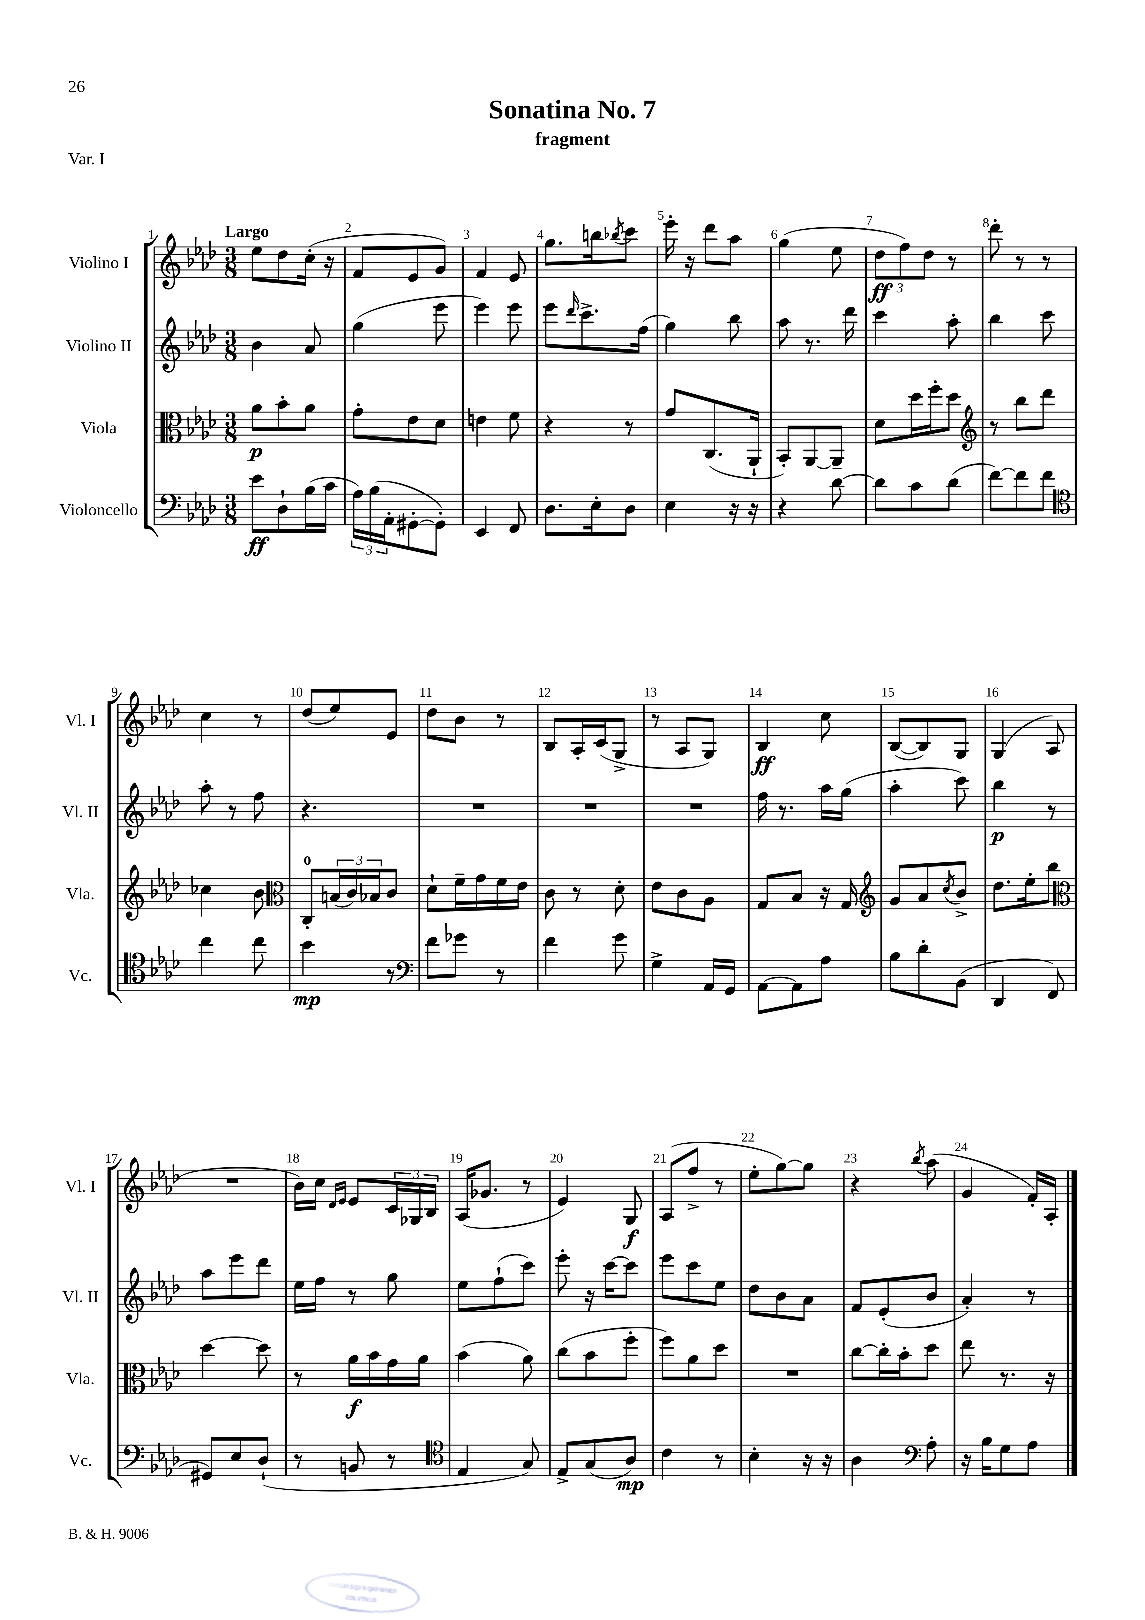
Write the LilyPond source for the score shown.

\header { title = "Sonatina No. 7" subtitle = "fragment" piece = "Var. I" }
<<
\new StaffGroup <<
\new Staff = "s0" \with { instrumentName = "Violino I" shortInstrumentName = "Vl. I" } {
    \clef treble \key aes \major \numericTimeSignature \time 3/8 \tempo "Largo"
    ees''8 des''8 c''16-.( r16 |
    f'8 ees'8 g'8) |
    f'4 ees'8 |
    g''8. b''16 \acciaccatura { bes''8 } c'''8 |
    ees'''16-. r16 des'''8 aes''8 |
    g''4( ees''8 |
    \tuplet 3/2 { des''8\ff f''8) des''8 } r8 |
    des'''8-. r8 r8 |
    c''4 r8 |
    des''8( ees''8) ees'8 |
    des''8 bes'8 r8 |
    bes8 aes16-. c'16( g8-> |
    r8 aes8 g8) |
    bes4\ff c''8 |
    bes8~( bes8) g8 |
    g4( aes8 |
    R4. |
    bes'16) c''16 \grace { des'16 ees'16 } ees'8 \tuplet 3/2 { c'16 ges16 bes16 } |
    aes16( ges'8. r8 |
    ees'4) g8\f |
    aes8( f''8-> r8 |
    ees''8-. g''8~) g''8 |
    r4 \acciaccatura { bes''8 } aes''8( |
    g'4 f'16-.) aes16-. \bar "|." |
}
\new Staff = "s1" \with { instrumentName = "Violino II" shortInstrumentName = "Vl. II" } {
    \clef treble \key aes \major \numericTimeSignature \time 3/8
    bes'4 aes'8 |
    g''4( ees'''8 |
    ees'''4) ees'''8 |
    ees'''8 \grace { des'''16 } c'''8.-> f''16( |
    g''4) bes''8 |
    aes''8 r8. des'''16 |
    c'''4 aes''8-. |
    bes''4 c'''8 |
    aes''8-. r8 f''8 |
    r4. |
    R4. |
    R4. |
    R4. |
    f''16 r8. aes''16 g''16( |
    aes''4-. c'''8) |
    bes''4\p r8 |
    aes''8 ees'''8 des'''8 |
    ees''16 f''16 r8 g''8 |
    ees''8 f''8-!( c'''8) |
    ees'''8-. r16 c'''16~ c'''8 |
    ees'''8 c'''8 ees''8 |
    des''8 bes'8 aes'8 |
    f'8 ees'8-.( bes'8 |
    aes'4-.) r8 \bar "|." |
}
\new Staff = "s2" \with { instrumentName = "Viola" shortInstrumentName = "Vla." } {
    \clef alto \key aes \major \numericTimeSignature \time 3/8
    aes'8\p bes'8-. aes'8 |
    g'8-. ees'8 des'8 |
    e'4 f'8 |
    r4 r8 |
    g'8 c8.( aes,16-! |
    bes,8-.) aes,8~ aes,8-- |
    des'8 des''16 f''16-. des''8 |
    \clef treble r8 bes''8 des'''8 |
    ces''4 bes'8 |
    \clef alto c8-0-. \tuplet 3/2 { b16( c'16) bes16 } c'8 |
    des'8-! f'16-- g'16 f'16 ees'16 |
    c'8 r8 des'8-. |
    ees'8 c'8 aes8 |
    g8 bes8 r16 g16 |
    \clef treble g'8 aes'8 \acciaccatura { c''8 } bes'8-> |
    des''8. ees''16-. bes''8 |
    \clef alto des''4~ des''8 |
    r8 aes'16\f bes'16 g'16 aes'16 |
    bes'4( aes'8) |
    c''8( bes'8 f''8-. |
    f''8) aes'8 des''8 |
    R4. |
    c''8~ c''16-. bes'16-. des''8 |
    ees''8 r8. r16 \bar "|." |
}
\new Staff = "s3" \with { instrumentName = "Violoncello" shortInstrumentName = "Vc." } {
    \clef bass \key aes \major \numericTimeSignature \time 3/8
    ees'8\ff des8-! bes16( c'16 |
    \tuplet 3/2 { aes16) bes16( aes,16-. } gis,8~-. gis,8-.) |
    ees,4 f,8 |
    des8. ees16-. des8 |
    ees4 r16 r16 |
    r4 des'8~ |
    des'8 c'8 des'8( |
    f'8~) f'8 f'8 |
    \clef tenor c''4 c''8 |
    bes'4\mp r8 |
    \clef bass f'8 ges'8 r8 |
    f'4 g'8 |
    g4-> aes,16 g,16 |
    aes,8~ aes,8 aes8 |
    bes8 des'8-. bes,8( |
    des,4 f,8 |
    gis,8) ees8 des8-!( |
    r8 b,8 r8 |
    \clef tenor ees4 g8) |
    ees8-> g8( aes8\mp) |
    c'4 r8 |
    bes4-. r16 r16 |
    aes4 \clef bass aes8-. |
    r16 bes16 g8 aes8 \bar "|." |
}
>>
>>
\layout { \context { \Score \override BarNumber.break-visibility = ##(#f #t #t) barNumberVisibility = #all-bar-numbers-visible } }
